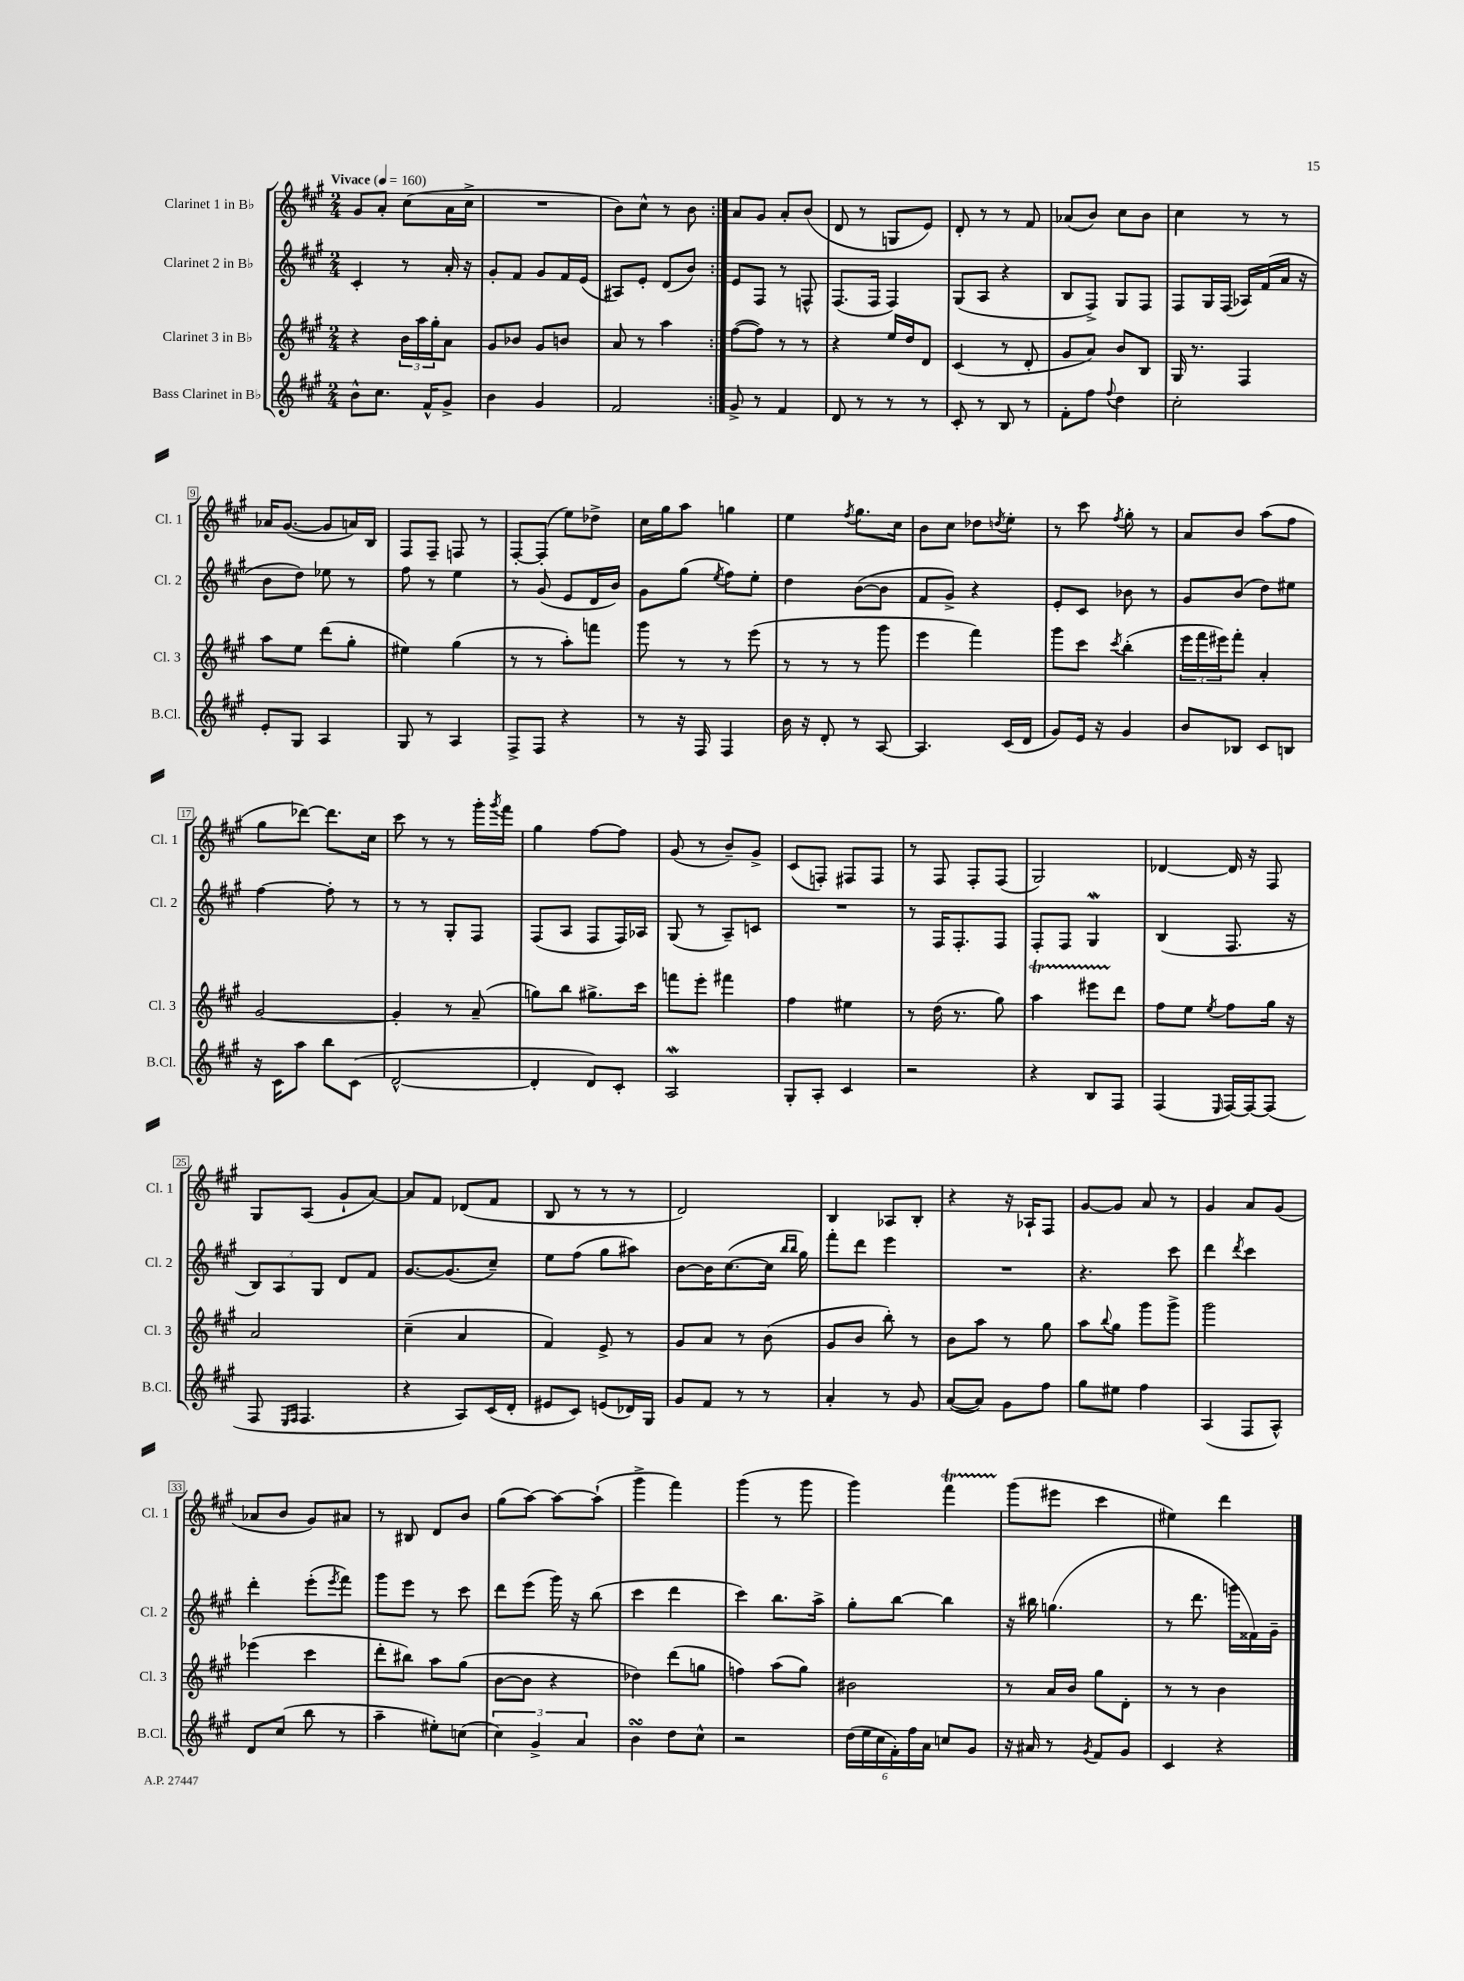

**kern	**kern	**kern	**kern
*staff4	*staff3	*staff2	*staff1
*clefG2	*clefG2	*clefG2	*clefG2
*k[f#c#g#]	*k[f#c#g#]	*k[f#c#g#]	*k[f#c#g#]
*M2/4	*M2/4	*M2/4	*M2/4
*MM160	*MM160	*MM160	*MM160
8b^^	4r	4c#'	8g#
8.cc#	.	.	8a'
.	24b	8r	(8cc#
.	24aa	.	.
16f#^^	.	.	.
.	24gg#'	.	.
8g#^	8a	16a'	16a
.	.	16r	16cc#^
=	=	=	=
4b	8g#	8g#'	2r
.	8b-	8f#	.
4g#	8g#	8g#	.
.	8b	16f#	.
.	.	(16e	.
=	=	=	=
2f#	8a	8A#)	8b)
.	8r	8e'	8cc#^^
.	4aa	(8d	8r
.	.	8b)	8b
=:|!	=:|!	=:|!	=:|!
8g#^	([8ff#	8e	8a
8r	8ff#])	8F#	8g#
4f#	8r	8r	8a'
.	8r	8F^^	(8b
=	=	=	=
8d	4r	(8.F#	8d
8r	.	.	8r
.	.	16F#	.
8r	16ee	4F#)	8G
.	16dd	.	.
8r	8d	.	8e)
=	=	=	=
8c#'	(4c#	(8G#	8d'
8r	.	8A	8r
8B	8r	4r	8r
8r	8d'	.	8f#
=	=	=	=
8f#'	8g#	8B	(8a-
8ff#	8a)	8F#^)	8b)
8qqff#	.	.	.
4dd	8b	8G#	8cc#
.	8B	8F#	8b
=	=	=	=
2cc#'	16G#	8F#	4cc#
.	8.r	.	.
.	.	16G#	.
.	.	(16F#	.
.	4F#	16A-)	8r
.	.	(16f#	.
.	.	16a	8r
.	.	16r	.
=	=	=	=
8e'	8aa	8b	16a-
.	.	.	([8.g#
8G#	8ee	8dd)	.
4A	(8ddd	8ee-	8g#]
.	8gg#'	8r	16a)
.	.	.	16B
=	=	=	=
8G#	4ee#)	8ff#	8F#
8r	.	8r	8F#~
4A	(4gg#	4ee	8F
.	.	.	8r
=	=	=	=
8F#^	8r	8r	[8F#'
8F#	8r	(8g#	(8F#']
4r	8aa')	8e	8ee)
.	8fff	16d	8dd-^
.	.	16b)	.
=	=	=	=
8r	8ggg#	8g#	16cc#
.	.	.	16gg#
16r	8r	(8gg#	8aa
16F#	.	.	.
.	.	8qee	.
4F#	8r	8ff#)	4gg
.	(8eee	8ee'	.
=	=	=	=
16b	8r	4dd	4ee
16r	.	.	.
8d'	8r	.	.
.	.	.	8qff#
8r	8r	([8b	8.gg#
[8A	8ggg#	8b]	.
.	.	.	16cc#
=	=	=	=
4.A]	4eee	8f#	8b
.	.	8g#^)	8cc#
.	4fff#)	4r	8dd-
.	.	.	8qdd
(16c#	.	.	8ee'
16d	.	.	.
=	=	=	=
8g#)	8ggg#	8e'	8r
16e	8ccc#	8c#	8ccc#
16r	.	.	.
.	8qccc#	.	8qff#
4g#	(4bb'	8b-	8gg#'
.	.	8r	8r
=	=	=	=
8b	24eee	8g#	8a
.	24fff#	.	.
.	24eee#)	.	.
8B-	8fff#'	(8b	8b
8c#	4a'	8dd)	(8aa
8B	.	8ee#	8ff#
=	=	=	=
16r	[2g#	[4ff#	8gg#
16c#	.	.	.
8aa	.	.	[8ddd-)
8bb	.	8ff#']	8.ddd-]
(8c#	.	8r	.
.	.	.	16cc#
=	=	=	=
[2d^^	4g#']	8r	8ccc#
.	.	8r	8r
.	8r	8G#'	8r
.	(8a~	8F#	16ggg#'
.	.	.	8qggg#
.	.	.	16fff#
=	=	=	=
4d']	8gg)	(8F#	4gg#
.	8bb	8A	.
8d)	8.gg#^	8F#	[8ff#
8c#'	.	16F#)	8ff#]
.	16ccc#	16A-	.
=	=	=	=
2A	8fff	(8G#	(8g#
.	8eee'	8r	8r
.	4fff#	8A~)	8b~)
.	.	8c	8g#^
=	=	=	=
8G#'	4ff#	2r	(8c#
8A'	.	.	8F')
4c#	4ee#	.	8F#
.	.	.	8F#
=	=	=	=
2r	8r	8r	8r
.	(16dd	16F#	8F#
.	8.r	8.F#'	.
.	.	.	8F#'
.	8gg#)	8F#	(8F#
=	=	=	=
4r	4aa	8F#'	2G#)
.	.	8F#	.
8B	8eee#	4G#	.
8F#	8ddd	.	.
=	=	=	=
(4F#	8ff#	(4B	[4d-
.	8ee	.	.
16qqE	8qee	.	.
[16F#)	8ff#	8.F#	16d-]
16F#_	.	.	16r
(8F#]	16gg#	.	8F#
.	16r	16r	.
=	=	=	=
8F#	2a	12B)	8G#
.	.	12A	.
16qqE	.	.	.
16qqF#	.	.	.
4.F#	.	.	(8A
.	.	12G#	.
.	.	8d	8g#`
.	.	8f#	[8a)
=	=	=	=
4r	(4cc#~	[8.g#	8a]
.	.	.	8f#
.	.	(8.g#]	.
8A)	4a	.	(8d-
(16c#	.	8cc#~)	8f#
16d'	.	.	.
=	=	=	=
8e#	4f#)	8ee	8B
8c#)	.	(8ff#	8r
(8e	8e^	8gg#	8r
16d-)	8r	8aa#)	8r
16G#	.	.	.
=	=	=	=
8g#	8g#	[8b	2d)
8f#	8a	16b]	.
.	.	([8.cc#	.
8r	8r	.	.
8r	(8b	16cc#]	.
.	.	16qqbb	.
.	.	16qqbb	.
.	.	16gg#)	.
=	=	=	=
4a'	8g#	8fff#'	4B
.	8b	8ddd	.
8r	8bb')	4eee	8A-
8g#	8r	.	8B'
=	=	=	=
([8a	8b	2r	4r
8a])	8aa	.	.
8g#	8r	.	16r
.	.	.	16A-`
8ff#	8gg#	.	8F#
=	=	=	=
8gg#	8aa	4.r	[8g#
.	8qqbb	.	.
8ee#	8gg#	.	8g#]
4ff#	8ggg#	.	8a
.	8ggg#^	8ccc#	8r
=	=	=	=
(4A	2ggg#	4ddd	4g#
.	.	8qddd	.
8F#	.	4ccc#	8a
8A^^)	.	.	(8g#
=	=	=	=
8d	(4eee-	4ddd'	8a-
(8cc#	.	.	8b
8bb	4ccc#	(8eee'	8g#)
.	.	8qeee	.
8r	.	8fff#)	8a#
=	=	=	=
4aa~	8ddd'	8ggg#	8r
.	8bb#)	8eee	8B#
8ee#')	8aa	8r	8d
(8cc	(8gg#	8ccc#	8b
=	=	=	=
6cc#)	[8b	8ddd	(8gg#
.	8b]	(8eee	[8aa)
6g#^	.	.	.
.	4r	16ggg#)	8aa_
.	.	16r	.
6a	.	.	.
.	.	(8bb	(8aa`]
=	=	=	=
4b	4dd-)	4ccc#	4ggg#^
8dd	(8ddd	4ddd	4fff#)
8cc#^^	8gg	.	.
=	=	=	=
2r	4ff)	4ccc#)	(4ggg#
.	(8aa	8.bb	8r
.	8gg#)	.	8ggg#
.	.	16aa^	.
=	=	=	=
(24dd	2b#	8gg#'	4ggg#)
24ee	.	.	.
24cc#	.	.	.
24f#')	.	[8bb	.
24ff#	.	.	.
24a	.	.	.
8cc	.	4bb]	4fff#
8g#	.	.	.
=	=	=	=
16r	8r	16r	(8ggg#
16a#	.	16bb#	.
8r	16a	(4.gg	8eee#
.	16b	.	.
8qg#	.	.	.
8f#	8gg#	.	4ccc#
8g#	8d'	.	.
=	=	=	=
4c#	8r	8r	4ee#)
.	8r	8.ddd	.
4r	4b	.	4ddd
.	.	16ggg	.
.	.	16f##)	.
.	.	16g#~	.
==	==	==	==
*-	*-	*-	*-
